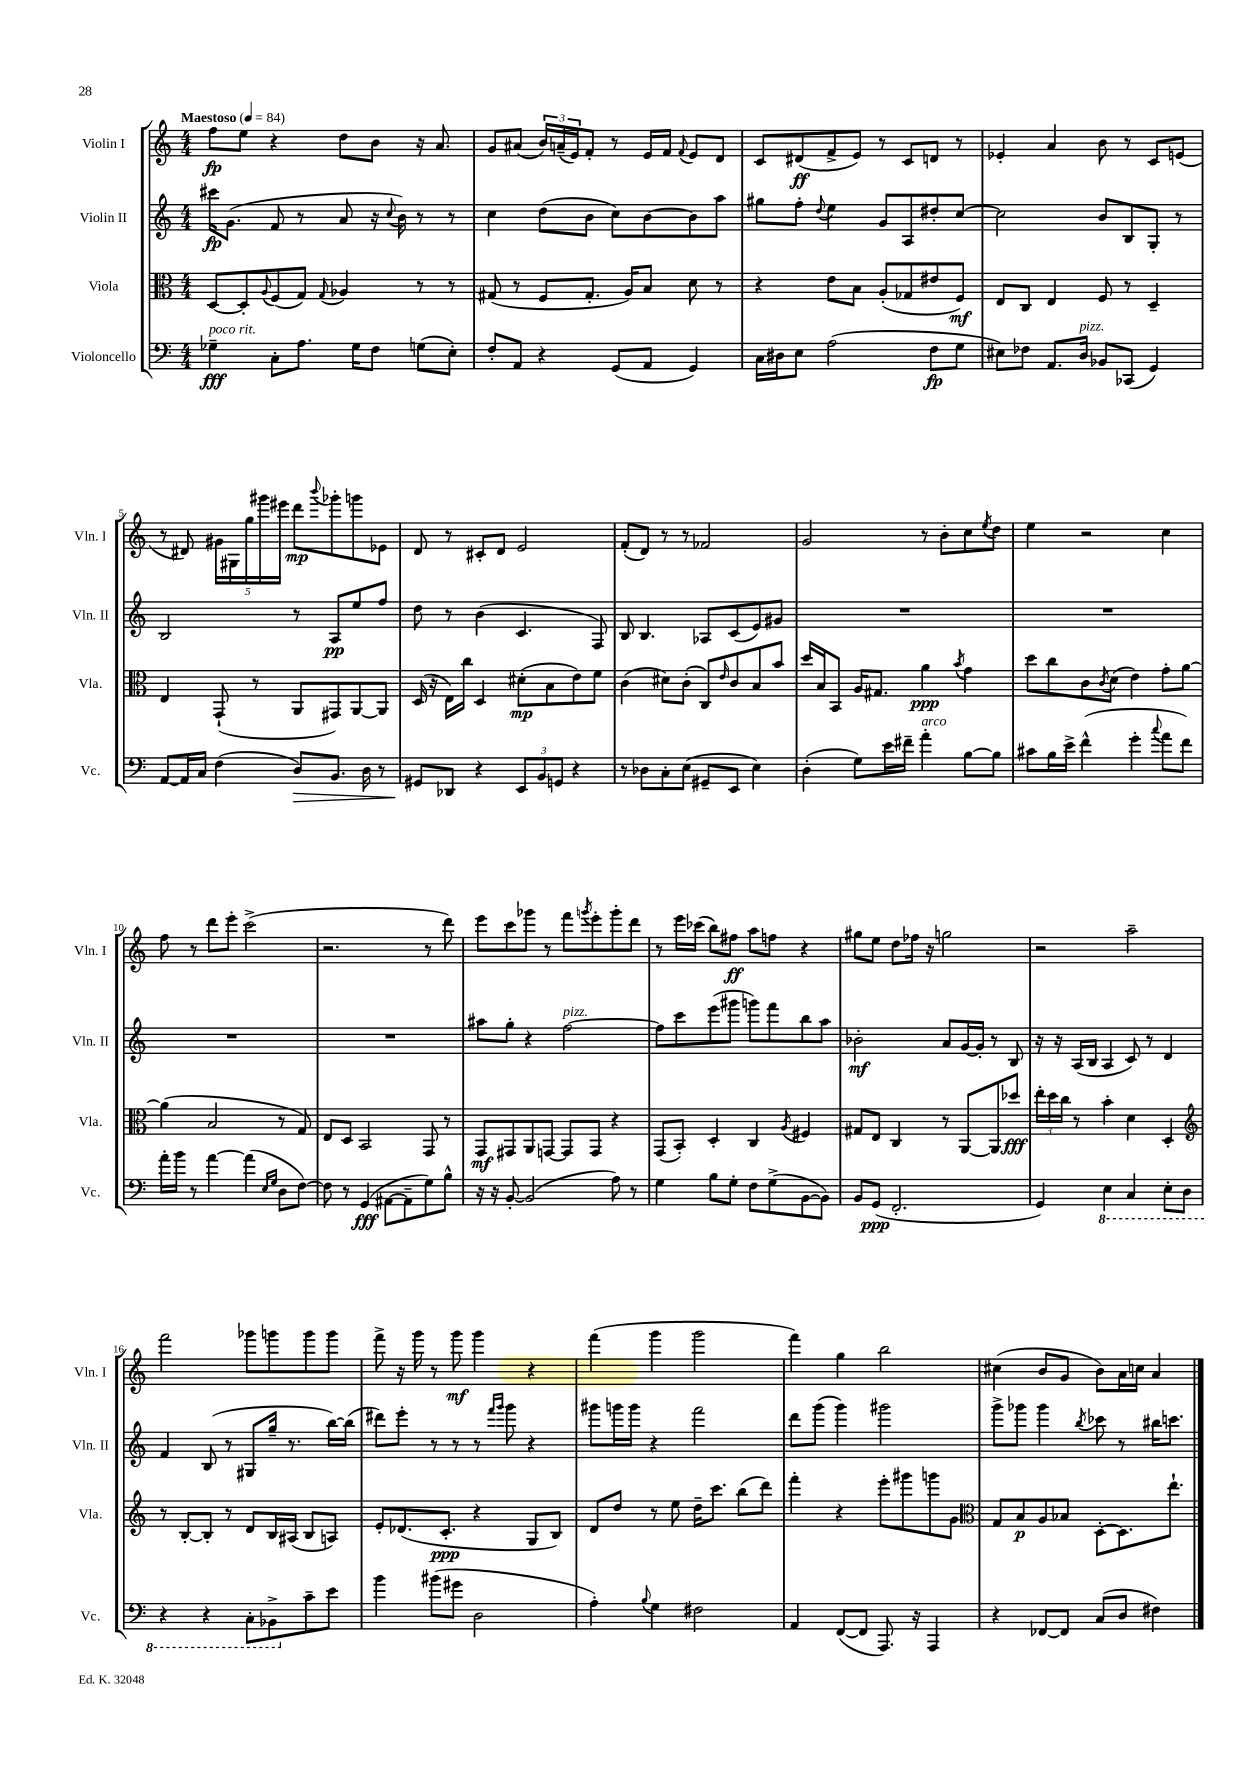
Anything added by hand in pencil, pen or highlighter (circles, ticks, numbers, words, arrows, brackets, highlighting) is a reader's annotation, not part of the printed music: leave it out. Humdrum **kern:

**kern	**dynam	**kern	**dynam	**kern	**dynam	**kern	**dynam
*part4	*part4	*part3	*part3	*part2	*part2	*part1	*part1
*staff4	*staff4	*staff3	*staff3	*staff2	*staff2	*staff1	*staff1
*I"Violoncello	*	*I"Viola	*	*I"Violin II	*	*I"Violin I	*
*I'Vc.	*	*I'Vla.	*	*I'Vln. II	*	*I'Vln. I	*
*clefF4	*	*clefC3	*	*clefG2	*	*clefG2	*
*k[]	*	*k[]	*	*k[]	*	*k[]	*
*M4/4	*	*M4/4	*	*M4/4	*	*M4/4	*
*MM84	*	*MM84	*	*MM84	*	*MM84	*
=1	=1	=1	=1	=1	=1	=1	=1
!	!	!	!	!	!	!LO:TX:a:B:t=Maestoso	!
!LO:TX:a:i:t=poco rit.	!	!	!	!	!	!	!
4G-X~\	fff	[8D/L	.	16ccc#X\KL	fp	8ff\L	fp
.	.	.	.	(8.g\J	.	.	.
.	.	8D'/]	.	.	.	8ee\J	.
.	.	8qqA/	.	.	.	.	.
8C'\L	.	(8F/	.	8f/	.	4r	.
8.A\J	.	8G/J)	.	8r	.	.	.
.	.	8qqG/	.	.	.	.	.
.	.	4A-X/	.	8a/	.	8dd\L	.
16G-\KL	.	.	.	.	.	.	.
8F\J	.	.	.	16r	.	8b\J	.
.	.	.	.	8qqcc/	.	.	.
.	.	.	.	16b\)	.	.	.
(8Gn\L	.	8r	.	8r	.	16r	.
.	.	.	.	.	.	8.a/	.
8E'\J)	.	8r	.	8r	.	.	.
=2	=2	=2	=2	=2	=2	=2	=2
8F'/L	.	(8G#X/	.	4cc\	.	8g/L	.
8AA/J	.	8r	.	.	.	(8a#X/J	.
4r	.	8F/L	.	(8dd\L	.	24b/LL)	.
.	.	.	.	.	.	(24an~/	.
.	.	.	.	.	.	24e/J)	.
.	.	8.G#'/J	.	8b\J	.	8f'/J	.
(8GG/L	.	.	.	8cc\L)	.	8r	.
.	.	16A/KL)	.	.	.	.	.
8AA/J	.	8B/J	.	[8b\	.	16e/LL	.
.	.	.	.	.	.	16f/JJ	.
.	.	.	.	.	.	8qqf/	.
4GG/)	.	8d\	.	8b\]	.	8e/L	.
.	.	8r	.	8aa\J	.	8d/J	.
=3	=3	=3	=3	=3	=3	=3	=3
16C\LL	.	4r	.	8gg#X\L	.	8c/L	.
16D#X\J	.	.	.	.	.	.	.
8E\J	.	.	.	8ff'\J	.	(8d#X/	ff
.	.	.	.	8qqdd/	.	.	.
(2A\	.	8e\L	.	4ee\	.	8f^/	.
.	.	8B\J	.	.	.	8e/J)	.
.	.	(8A'/L	.	8g/L	.	8r	.
.	.	8G-X/	.	8A/	.	8c/L	.
8F\L	fp	8e#X/	.	8dd#X'/	.	8dn/J	.
8G\J	.	8F/J)	mf	[8cc/J	.	8r	.
=4	=4	=4	=4	=4	=4	=4	=4
8E#X\L)	.	8E/L	.	2cc\]	.	4e-X'/	.
8F-X\J	.	8C/J	.	.	.	.	.
8.AA/L	.	4E/	.	.	.	4a/	.
!LO:TX:a:i:t=pizz.	!	!	!	!	!	!	!
16D/Jk	.	.	.	.	.	.	.
8BB-X/L	.	8F/	.	8b/L	.	8b\	.
(8CC-X/J	.	8r	.	8B/	.	8r	.
4GG/)	.	4D~/	.	8G'/J	.	8c/L	.
.	.	.	.	8r	.	(8en/J	.
!!LO:LB:g=z
=5	=5	=5	=5	=5	=5	=5	=5
[8AA/L	.	4E/	.	2B/	.	8r	.
16AA/L]	.	.	.	.	.	8d#X/)	.
16C/JJ	.	.	.	.	.	.	.
(4F\	.	(8GG`/	.	.	.	20g#X\LL	.
.	.	.	.	.	.	20G#X\	.
.	.	.	.	.	.	20gg\	.
.	.	8r	.	.	.	.	.
.	.	.	.	.	.	20ggg#X\	.
.	.	.	.	.	.	20eee#X\JJ	.
!	!LO:HP:b	!	!	!	!	!	!
8D/L)	>	8AA/L	.	8r	.	8ddd\L	mp
.	.	.	.	.	.	8qqbbb/	.
8.BB/J	.	8GG#X/)	.	8A/L	pp	8ggg-X'\	.
.	.	[8AA/	.	8ee/	.	8gggn\	.
16D\	.	.	.	.	.	.	.
8r	.	8AA/J]	.	8ff/J	.	8e-X\J	.
=6	=6	=6	=6	=6	=6	=6	=6
8GG#X/L	.	(16D/	.	8dd\	.	8d/	.
.	.	16r	.	.	.	.	.
8DD-X/J	]	16E\LL)	.	8r	.	8r	.
.	.	16cc\JJ	.	.	.	.	.
4r	.	4D/	.	(4b\	.	8c#X'/L	.
.	.	.	.	.	.	8d/J	.
12EE/L	.	(8d#X'\L	mp	4.c/	.	2e/	.
12BB/	.	.	.	.	.	.	.
.	.	8B\	.	.	.	.	.
12GGn/J	.	.	.	.	.	.	.
4r	.	8e\)	.	.	.	.	.
.	.	8f\J	.	8F/)	.	.	.
=7	=7	=7	=7	=7	=7	=7	=7
8r	.	(4c\	.	8B/	.	(8f'/L	.
8D-X\L	.	.	.	4.B/	.	8d/J)	.
8C'\	.	8d#X\L)	.	.	.	8r	.
(8E\J	.	(8c'\J	.	.	.	8r	.
8GG#X~/L	.	8C/L)	.	8A-X/L	.	2f-X/	.
.	.	16qqe/	.	.	.	.	.
8EE/J	.	8c/	.	(8c/	.	.	.
4E\)	.	8B/	.	8e/)	.	.	.
.	.	8b/J	.	8g#X/J	.	.	.
=8	=8	=8	=8	=8	=8	=8	=8
(4D'\	.	16dd/LL	.	1r	.	2g/	.
.	.	16B/J	.	.	.	.	.
.	.	8BB/J	.	.	.	.	.
8G\L)	.	16A/KL	.	.	.	.	.
.	.	8.G#X/J	.	.	.	.	.
16e\L	.	.	.	.	.	.	.
16f#X~\JJ	.	.	.	.	.	.	.
!LO:TX:a:i:t=arco	!	!	!	!	!	!	!
4a'\	.	4a\	ppp	.	.	8r	.
.	.	.	.	.	.	8b'\L	.
.	.	8qb/	.	.	.	.	.
[8B\L	.	4g\	.	.	.	8cc\	.
.	.	.	.	.	.	8qee/	.
8B\J]	.	.	.	.	.	8dd\J	.
=9	=9	=9	=9	=9	=9	=9	=9
8c#X\L	.	8dd\L	.	1r	.	4ee\	.
16B\L	.	8cc\	.	.	.	.	.
16e^\JJ	.	.	.	.	.	.	.
(4f^^\	.	8c\	.	.	.	2r	.
.	.	8qc/	.	.	.	.	.
.	.	(8d\J	.	.	.	.	.
4g'\	.	4e\)	.	.	.	.	.
8qqcc/	.	.	.	.	.	.	.
8a\L	.	8g'\L	.	.	.	4cc\	.
8f\J)	.	[8a\J	.	.	.	.	.
!!LO:LB:g=z
=10	=10	=10	=10	=10	=10	=10	=10
16a'\LL	.	(4a\]	.	1r	.	8ff\	.
16b\JJ	.	.	.	.	.	.	.
8r	.	.	.	.	.	8r	.
[4a\	.	2B/	.	.	.	8ddd\L	.
.	.	.	.	.	.	8eee'\J	.
(4a\]	.	.	.	.	.	(2ccc^\	.
16qqE/LL	.	.	.	.	.	.	.
16qqG/JJ	.	.	.	.	.	.	.
8D\L	.	8r	.	.	.	.	.
[8F\J)	.	8G/)	.	.	.	.	.
=11	=11	=11	=11	=11	=11	=11	=11
8F\]	.	8E/L	.	1r	.	2.r	.
8r	.	8D/J	.	.	.	.	.
(4GG/	fff	2BB/	.	.	.	.	.
[8AA#X\L	.	.	.	.	.	.	.
8AA#~\]	.	.	.	.	.	.	.
8G\)	.	8GG/	.	.	.	8r	.
8B^^\J	.	8r	.	.	.	8ddd\)	.
=12	=12	=12	=12	=12	=12	=12	=12
16r	.	8GG/L	mf	8aa#X\L	.	8eee\L	.
16r	.	.	.	.	.	.	.
[8BB'/	.	8GG#X/	.	8gg'\J	.	8ccc\	.
(2BB/]	.	8AA/	.	4r	.	8ggg-X\J	.
.	.	[8GGn/J	.	.	.	8r	.
!	!	!	!	!LO:TX:a:i:t=pizz.	!	!	!
.	.	8GG/L]	.	[2ff\	.	8fff\L	.
.	.	.	.	.	.	8qgggn/	.
.	.	8GG/J	.	.	.	8eee'\	.
8A\)	.	4r	.	.	.	8ggg'\	.
8r	.	.	.	.	.	8ddd\J	.
=13	=13	=13	=13	=13	=13	=13	=13
4G\	.	(8GG/L	.	8ff\L]	.	8r	.
.	.	8BB'/J)	.	8ccc\	.	16eee\LL	.
.	.	.	.	.	.	(16ccc-X\JJ	.
8B\L	.	4D'/	.	(8eee\	.	8bb\L)	.
8G'\J	.	.	.	8ggg#X\J	.	8ff#X\J	ff
8F\L	.	4C/	.	8gggn\L)	.	8aa\L	.
(8G^\	.	.	.	8fff\	.	8ffn\J	.
.	.	8qA/	.	.	.	.	.
[8BB\	.	4F#X/	.	8bb\	.	4r	.
8BB\J])	.	.	.	8aa\J	.	.	.
=14	=14	=14	=14	=14	=14	=14	=14
8BB/L	.	8G#X/L	.	2b-X'\	mf	8gg#X\L	.
(8GG/J	ppp	8E/J	.	.	.	8ee\J	.
2.FF'/	.	4C/	.	.	.	8dd\L	.
.	.	.	.	.	.	16ff-X\Jk	.
.	.	.	.	.	.	16r	.
.	.	8r	.	8a/L	.	2ggn\	.
.	.	[8AA/L	.	[16g/L	.	.	.
.	.	.	.	16g'/JJ]	.	.	.
.	.	8AA/]	.	8r	.	.	.
.	.	8dd-X/J	fff	8B/	.	.	.
=15	=15	=15	=15	=15	=15	=15	=15
4GG/)	.	24ee'\LL	.	16r	.	2r	.
.	.	24dd\	.	.	.	.	.
.	.	.	.	16r	.	.	.
.	.	24cc\JJ	.	.	.	.	.
.	.	8r	.	(16A/LL	.	.	.
.	.	.	.	16B/JJ	.	.	.
*8ba	*	*	*	*	*	*	*
4EE\	.	4b'\	.	4A/	.	.	.
4CC/	.	4d\	.	8c/)	.	2aa~\	.
.	.	.	.	8r	.	.	.
8EE'\L	.	4D'/	.	4d/	.	.	.
8DD\J	.	.	.	.	.	.	.
!!LO:LB:g=z
=16	=16	=16	=16	=16	=16	=16	=16
*	*	*clefG2	*	*	*	*	*
4r	.	8r	.	4f/	.	2fff\	.
.	.	[8B'/L	.	.	.	.	.
4r	.	8B'/J]	.	(8B/	.	.	.
.	.	8r	.	8r	.	.	.
8CC'\L	.	8d/L	.	8G#X/L	.	8ggg-X\L	.
8BBB-X^\	.	16B/L	.	16gg~/Jk	.	8gggn\	.
.	.	(16A#X/JJ	.	8.r	.	.	.
*X8ba	*	*	*	*	*	*	*
8c~\	.	8B/L	.	.	.	8ggg\	.
8e\J	.	8An/J)	.	[16bb\LL)	.	8ggg\J	.
.	.	.	.	(16bb\JJ]	.	.	.
=17	=17	=17	=17	=17	=17	=17	=17
4b\	.	8e'/L	.	8ddd#X\L)	.	8fff^\	.
.	.	(8.d-X/	.	8eee'\J	.	16r	.
.	.	.	.	.	.	16ggg\	.
(8b#X\L	.	.	.	8r	.	8r	.
.	.	8.c'/J	ppp	.	.	.	.
8g#X\J	.	.	.	8r	.	8ggg\	mf
2D\	.	4r	.	8r	.	4ggg\	.
.	.	.	.	16qqfff/LL	.	.	.
.	.	.	.	16qqggg/JJ	.	.	.
.	.	.	.	8ggg\	.	.	.
.	.	8G/L	.	4r	.	4r	.
.	.	8B/J)	.	.	.	.	.
=18	=18	=18	=18	=18	=18	=18	=18
4A'\)	.	8d/L	.	8ggg#X\L	.	(4fff\	.
.	.	8dd/J	.	16gggn\L	.	.	.
.	.	.	.	16ggg\JJ	.	.	.
8qqB/	.	.	.	.	.	.	.
4G\	.	8r	.	4r	.	4ggg\	.
.	.	8ee\	.	.	.	.	.
2F#X\	.	16dd~\KL	.	2fff\	.	2ggg\	.
.	.	8.ccc\J	.	.	.	.	.
.	.	(8bb\L	.	.	.	.	.
.	.	8ddd\J)	.	.	.	.	.
=19	=19	=19	=19	=19	=19	=19	=19
4AA/	.	4fff'\	.	8ddd\L	.	4fff\)	.
.	.	.	.	(8ggg\J	.	.	.
([8FF/L	.	4r	.	4ggg\)	.	4gg\	.
8FF/J]	.	.	.	.	.	.	.
8.AAA/)	.	8eee'\L	.	2ggg#X\	.	2bb\	.
.	.	8ggg#X\	.	.	.	.	.
16r	.	.	.	.	.	.	.
4AAA/	.	8gggn\	.	.	.	.	.
.	.	8g\J	.	.	.	.	.
=20	=20	=20	=20	=20	=20	=20	=20
*	*	*clefC3	*	*	*	*	*
4r	.	8G/L	.	8ggg^\L	.	(4cc#X\	.
.	.	8B/	p	8ggg-X\J	.	.	.
[8FF-X/L	.	8A/	.	4ggg-\	.	8b/L	.
8FF-/J]	.	8B-X/J	.	.	.	8g/J	.
.	.	.	.	8qbb/	.	.	.
(8C/L	.	[8D'\L	.	8ccc-X\	.	8b\L)	.
8D/J	.	8.D\]	.	8r	.	16a\L	.
.	.	.	.	.	.	16ccn\JJ	.
4F#X\)	.	.	.	16bb#X\KL	.	4a/	.
.	.	8.ee`\J	.	8.cccn\J	.	.	.
==	==	==	==	==	==	==	==
*-	*-	*-	*-	*-	*-	*-	*-
